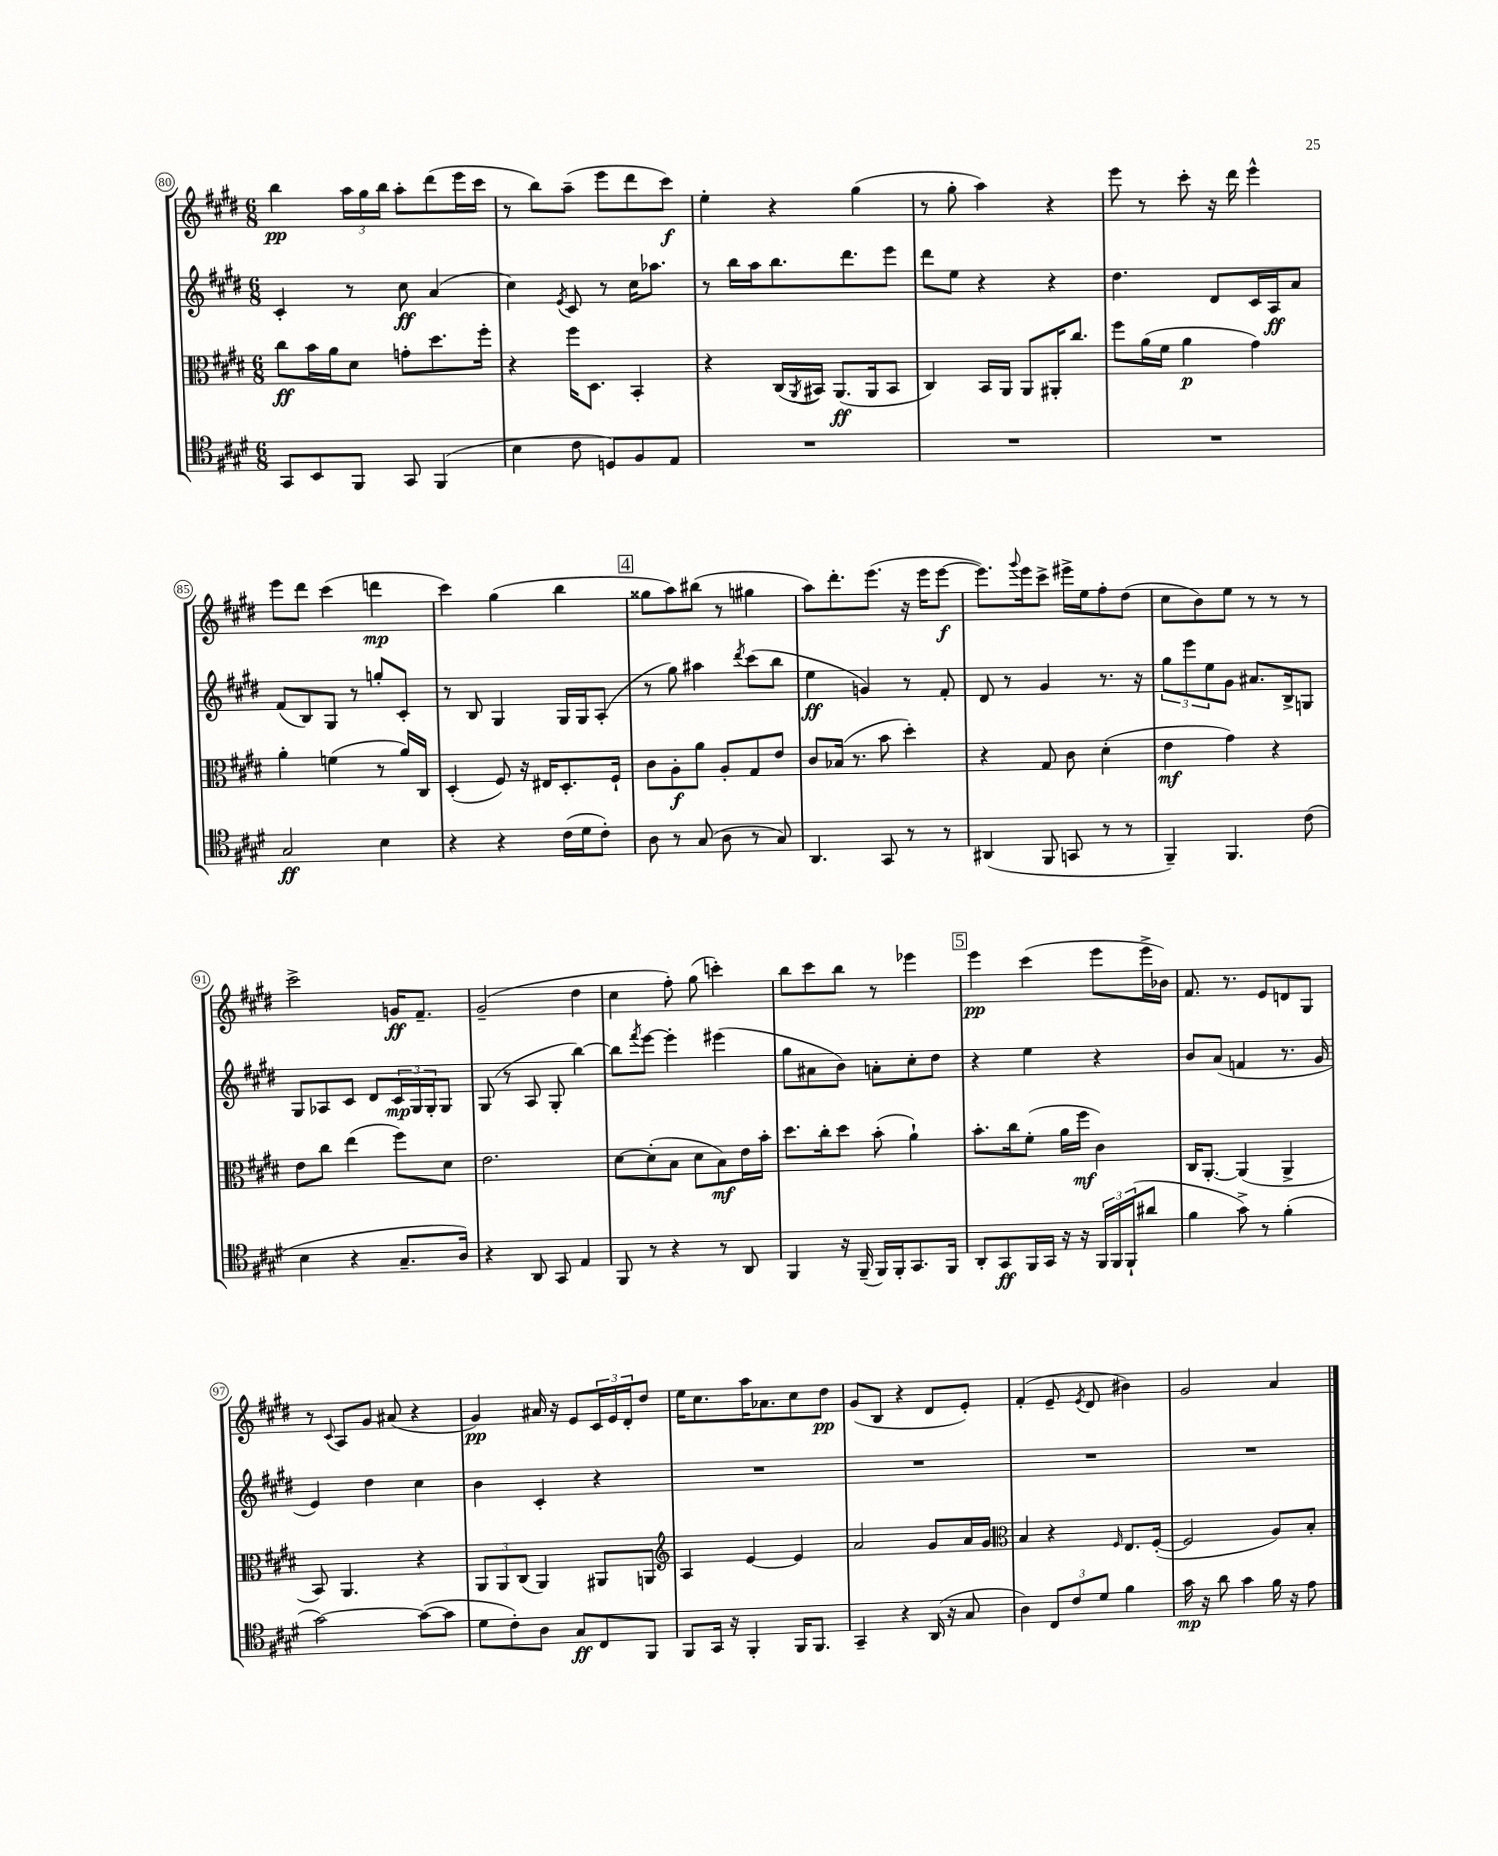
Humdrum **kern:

**kern	**dynam	**kern	**dynam	**kern	**dynam	**kern	**dynam
*part4	*part4	*part3	*part3	*part2	*part2	*part1	*part1
*staff4	*staff4	*staff3	*staff3	*staff2	*staff2	*staff1	*staff1
*clefC4	*	*clefC3	*	*clefG2	*	*clefG2	*
*k[f#c#g#d#]	*	*k[f#c#g#d#]	*	*k[f#c#g#d#]	*	*k[f#c#g#d#]	*
*M6/8	*	*M6/8	*	*M6/8	*	*M6/8	*
=80	=80	=80	=80	=80	=80	=80	=80
8GG#/L	.	8cc#\L	ff	4c#'/	.	4bb\	pp
8BB/	.	16b\L	.	.	.	.	.
.	.	16a\J	.	.	.	.	.
8FF#/J	.	8d#\J	.	8r	.	24aa\LL	.
.	.	.	.	.	.	24gg#\	.
.	.	.	.	.	.	24bb\JJ	.
8GG#/	.	8gn'\L	.	8cc#\	ff	8aa'\L	.
(4FF#/	.	8.dd#\	.	(4a/	.	(8ddd#\	.
.	.	.	.	.	.	16eee\L	.
.	.	16ff#'\Jk	.	.	.	16ccc#\JJ	.
=81	=81	=81	=81	=81	=81	=81	=81
4B\	.	4r	.	4cc#\)	.	8r	.
.	.	.	.	.	.	8bb\L)	.
.	.	.	.	8qe/	.	.	.
8c#\	.	16ff#\KL	.	8c#/	.	(8aa~\J	.
.	.	8.D#\J	.	.	.	.	.
8Dn/L)	.	.	.	8r	.	8eee\L	.
8F#/	.	4BB'/	.	16cc#\KL	.	8ddd#\	.
.	.	.	.	8.aa-X\J	.	.	.
8E/J	.	.	.	.	.	8ccc#\J)	f
=82	=82	=82	=82	=82	=82	=82	=82
2.r	.	4r	.	8r	.	4ee'\	.
.	.	.	.	16bb\LL	.	.	.
.	.	.	.	16aa\J	.	.	.
.	.	(16C#/LL	.	8.bb\	.	4r	.
.	.	8qAA/	.	.	.	.	.
.	.	16BB#X/JJ)	.	.	.	.	.
.	.	(8.AA/L	ff	.	.	.	.
.	.	.	.	8.ddd#\	.	.	.
.	.	.	.	.	.	(4gg#\	.
.	.	16AA/k	.	.	.	.	.
.	.	8BB#/J	.	8eee\J	.	.	.
=83	=83	=83	=83	=83	=83	=83	=83
2.r	.	4C#/)	.	8ddd#\L	.	8r	.
.	.	.	.	8ee\J	.	8gg#'\	.
.	.	16BB/LL	.	4r	.	4aa\)	.
.	.	16AA/JJ	.	.	.	.	.
.	.	8AA/L	.	.	.	.	.
.	.	16AA#X'/K	.	4r	.	4r	.
.	.	8.cc#/J	.	.	.	.	.
=84	=84	=84	=84	=84	=84	=84	=84
2.r	.	8ff#\L	.	4.dd#\	.	8eee\	.
.	.	(16a\L	.	.	.	8r	.
.	.	16f#\JJ	.	.	.	.	.
.	.	4a\	p	.	.	8ccc#'\	.
.	.	.	.	8d#/L	.	16r	.
.	.	.	.	.	.	16ddd#\	.
.	.	4g#\)	.	16c#/L	.	4eee^^\	.
.	.	.	.	16A/J	ff	.	.
.	.	.	.	8a/J	.	.	.
!!LO:LB:g=z
=85	=85	=85	=85	=85	=85	=85	=85
2G#/	ff	4a'\	.	(8f#/L	.	8eee\L	.
.	.	.	.	8B/)	.	8ddd#\J	.
.	.	(4fn\	.	8G#/J	.	(4ccc#\	.
.	.	.	.	8r	.	.	.
4B\	.	8r	.	8ggn'/L	.	4dddn\	mp
.	.	16a/LL)	.	8c#'/J	.	.	.
.	.	16C#/JJ	.	.	.	.	.
=86	=86	=86	=86	=86	=86	=86	=86
4r	.	(4D#'/	.	8r	.	4ccc#\)	.
.	.	.	.	8B/	.	.	.
4r	.	8F#/)	.	4G#/	.	(4gg#\	.
.	.	16r	.	.	.	.	.
.	.	16E#X/KL	.	.	.	.	.
(16c#\LL	.	8.D#'/	.	16G#/LL	.	4bb\	.
16d#\J	.	.	.	16G#/J	.	.	.
8c#'\J)	.	.	.	(8A'/J	.	.	.
.	.	16F#`/Jk	.	.	.	.	.
!!LO:REH:place=s1:t=4
=87	=87	=87	=87	=87	=87	=87	=87
8A\	.	8c#\L	.	8r	.	8gg##X\L	.
8r	.	8A'\	f	8gg#\)	.	8aa\)	.
(8G#/	.	8a\J	.	4aa#X\	.	(8bb#X\J	.
8A\	.	8A'/L	.	.	.	8r	.
.	.	.	.	8qddd#/	.	.	.
8r	.	8G#/	.	(8ccc#\L	.	4gg#X\	.
8G#/)	.	8e/J	.	8bb\J	.	.	.
=88	=88	=88	=88	=88	=88	=88	=88
4.AA/	.	8c#/L	.	4ee\	ff	8aa\L)	.
.	.	(16B-X/Jk	.	.	.	8.ddd#'\	.
.	.	8.r	.	.	.	.	.
.	.	.	.	4gn/)	.	.	.
.	.	.	.	.	.	(8.eee\J	.
8GG#/	.	8b\	.	.	.	.	.
8r	.	4dd#'\)	.	8r	.	16r	.
.	.	.	.	.	.	16eee\KL	.
8r	.	.	.	8f#'/	.	[8eee\J	f
=89	=89	=89	=89	=89	=89	=89	=89
(4AA#X/	.	4r	.	8d#/	.	8.eee\L])	.
.	.	.	.	8r	.	.	.
.	.	.	.	.	.	8qqggg#/	.
.	.	.	.	.	.	16eee\k	.
8FF#/	.	8G#/	.	4g#/	.	8ccc#^\J	.
8GGn/	.	8c#\	.	.	.	16eee#X^\LL	.
.	.	.	.	.	.	16ee\J	.
8r	.	(4d#'\	.	8.r	.	8ff#'\	.
8r	.	.	.	.	.	(8dd#\J	.
.	.	.	.	16r	.	.	.
=90	=90	=90	=90	=90	=90	=90	=90
4FF#~/)	.	4e\	mf	12gg#\L	.	8cc#\L	.
.	.	.	.	12eee\	.	.	.
.	.	.	.	.	.	8b\)	.
.	.	.	.	12ee\	.	.	.
4.FF#/	.	4g#\)	.	8g#\J	.	8ee\J	.
.	.	.	.	8.a#X/L	.	8r	.
.	.	4r	.	.	.	8r	.
.	.	.	.	16B^/k	.	.	.
(8c#\	.	.	.	8Gn/J	.	8r	.
!!LO:LB:g=z
=91	=91	=91	=91	=91	=91	=91	=91
4B\	.	8e\L	.	8G#/L	.	2ccc#^\	.
.	.	8cc#\J	.	8A-X/	.	.	.
4r	.	(4ee\	.	8c#/J	.	.	.
.	.	.	.	8d#/L	.	.	.
8.G#~/L	.	8ff#\L)	.	24c#/L	mp	16gn/KL	ff
.	.	.	.	24G#/	.	.	.
.	.	.	.	.	.	8.f#~/J	.
.	.	.	.	24G#'/J	.	.	.
.	.	8d#\J	.	8G#/J	.	.	.
16A/Jk)	.	.	.	.	.	.	.
=92	=92	=92	=92	=92	=92	=92	=92
4r	.	2.e\	.	(8G#/	.	(2g#~/	.
.	.	.	.	8r	.	.	.
8AA/	.	.	.	8A/	.	.	.
8GG#/	.	.	.	8G#'/	.	.	.
4E/	.	.	.	[4bb\)	.	4dd#\	.
=93	=93	=93	=93	=93	=93	=93	=93
8FF#/	.	[8d#\L	.	8bb\L]	.	4cc#\	.
.	.	.	.	8qfff#/	.	.	.
8r	.	(8d#'\]	.	[8eee\J	.	.	.
4r	.	8B\J	.	4eee'\]	.	8ff#'\)	.
.	.	8d#\L	.	.	.	(8gg#\	.
8r	.	8B\)	mf	(4eee#X\	.	4cccn'\)	.
8AA/	.	16e\L	.	.	.	.	.
.	.	16b'\JJ	.	.	.	.	.
=94	=94	=94	=94	=94	=94	=94	=94
4FF#/	.	8.dd#\L	.	8gg#\L	.	8bb\L	.
.	.	.	.	8a#X\	.	8ccc#\	.
.	.	16cc#'\k	.	.	.	.	.
16r	.	8dd#\J	.	8b\J)	.	8bb\J	.
(16FF#~/	.	.	.	.	.	.	.
16FF#/LL)	.	(8b'\	.	8an'\L	.	8r	.
16FF#'/J	.	.	.	.	.	.	.
8.GG#/	.	4a`\)	.	8cc#'\	.	4eee-X\	.
.	.	.	.	8dd#\J	.	.	.
16FF#/Jk	.	.	.	.	.	.	.
!!LO:REH:place=s1:t=5
=95	=95	=95	=95	=95	=95	=95	=95
8AA'/L	.	8.b'\L	.	4r	.	4eee\	pp
8GG#/	ff	.	.	.	.	.	.
.	.	16cc#\k	.	.	.	.	.
16FF#/L	.	(8f#'\J	.	4ee\	.	(4ccc#\	.
16GG#/JJ	.	.	.	.	.	.	.
16r	.	16a\LL	.	.	.	.	.
16r	.	16ff#\JJ	mf	.	.	.	.
24FF#/LL	.	4c#\)	.	4r	.	8eee\L	.
24FF#/	.	.	.	.	.	.	.
(24FF#`/J	.	.	.	.	.	.	.
8a#X/J	.	.	.	.	.	16eee^\L	.
.	.	.	.	.	.	16b-X\JJ)	.
=96	=96	=96	=96	=96	=96	=96	=96
4f#\	.	16C#/KL	.	8b/L	.	8.f#/	.
.	.	[8.AA'/J	.	.	.	.	.
.	.	.	.	(8a/J	.	.	.
.	.	.	.	.	.	8.r	.
8g#^\)	.	(4AA/]	.	4fn/	.	.	.
8r	.	.	.	.	.	8e/L	.
(4f#'\	.	4AA^/	.	8.r	.	8dn/	.
.	.	.	.	.	.	8G#/J	.
.	.	.	.	16g#/	.	.	.
!!LO:LB:g=z
=97	=97	=97	=97	=97	=97	=97	=97
[2g#\)	.	8BB/)	.	4e/)	.	8r	.
.	.	.	.	.	.	8qqc#/	.
.	.	4.AA/	.	.	.	8A/L	.
.	.	.	.	4dd#\	.	8g#/J	.
.	.	.	.	.	.	(8a#X/	.
(8g#\L_	.	4r	.	4cc#\	.	4r	.
8g#\J]	.	.	.	.	.	.	.
=98	=98	=98	=98	=98	=98	=98	=98
8d#\L	.	12AA/L	.	4b\	.	4g#/)	pp
.	.	12AA/	.	.	.	.	.
8c#'\)	.	.	.	.	.	.	.
.	.	(12C#/J	.	.	.	.	.
8A\J	.	4AA/)	.	4c#'/	.	16a#X/	.
.	.	.	.	.	.	16r	.
8G#/L	ff	.	.	.	.	8e/L	.
8C#/	.	8AA#X/L	.	4r	.	24c#/L	.
.	.	.	.	.	.	24e/	.
.	.	.	.	.	.	24d#'/J	.
8FF#/J	.	8AAn/J	.	.	.	8dd#/J	.
=99	=99	=99	=99	=99	=99	=99	=99
*	*	*clefG2	*	*	*	*	*
8FF#/L	.	4A/	.	2.r	.	16ee\KL	.
.	.	.	.	.	.	8.cc#\	.
16GG#/Jk	.	.	.	.	.	.	.
16r	.	.	.	.	.	.	.
4FF#'/	.	[4e/	.	.	.	16aa\K	.
.	.	.	.	.	.	8.a-X\	.
16FF#/KL	.	4e/]	.	.	.	8cc#\	.
8.FF#/J	.	.	.	.	.	.	.
.	.	.	.	.	.	8dd#\J	pp
=100	=100	=100	=100	=100	=100	=100	=100
4GG#~/	.	2a/	.	2.r	.	(8g#/L	.
.	.	.	.	.	.	8B/J	.
4r	.	.	.	.	.	4r	.
(16AA/	.	8g#/L	.	.	.	8d#/L	.
16r	.	.	.	.	.	.	.
8G#/	.	16a/L	.	.	.	8e'/J)	.
.	.	16g#/JJ	.	.	.	.	.
=101	=101	=101	=101	=101	=101	=101	=101
*	*	*clefC3	*	*	*	*	*
4A\)	.	4B/	.	2.r	.	(4f#'/	.
12C#/L	.	4r	.	.	.	8e~/	.
12c#/	.	.	.	.	.	.	.
.	.	.	.	.	.	8qe/	.
.	.	.	.	.	.	8d#/	.
12d#/J	.	.	.	.	.	.	.
.	.	16qqF#/	.	.	.	.	.
4f#\	.	8.E/L	.	.	.	4b#X\)	.
.	.	([16F#'/Jk	.	.	.	.	.
=102	=102	=102	=102	=102	=102	=102	=102
16g#\	mp	2F#/]	.	2.r	.	2g#/	.
16r	.	.	.	.	.	.	.
8a\	.	.	.	.	.	.	.
4g#\	.	.	.	.	.	.	.
16f#\	.	8A/L)	.	.	.	4a/	.
16r	.	.	.	.	.	.	.
8e\	.	8B'/J	.	.	.	.	.
==	==	==	==	==	==	==	==
*-	*-	*-	*-	*-	*-	*-	*-
